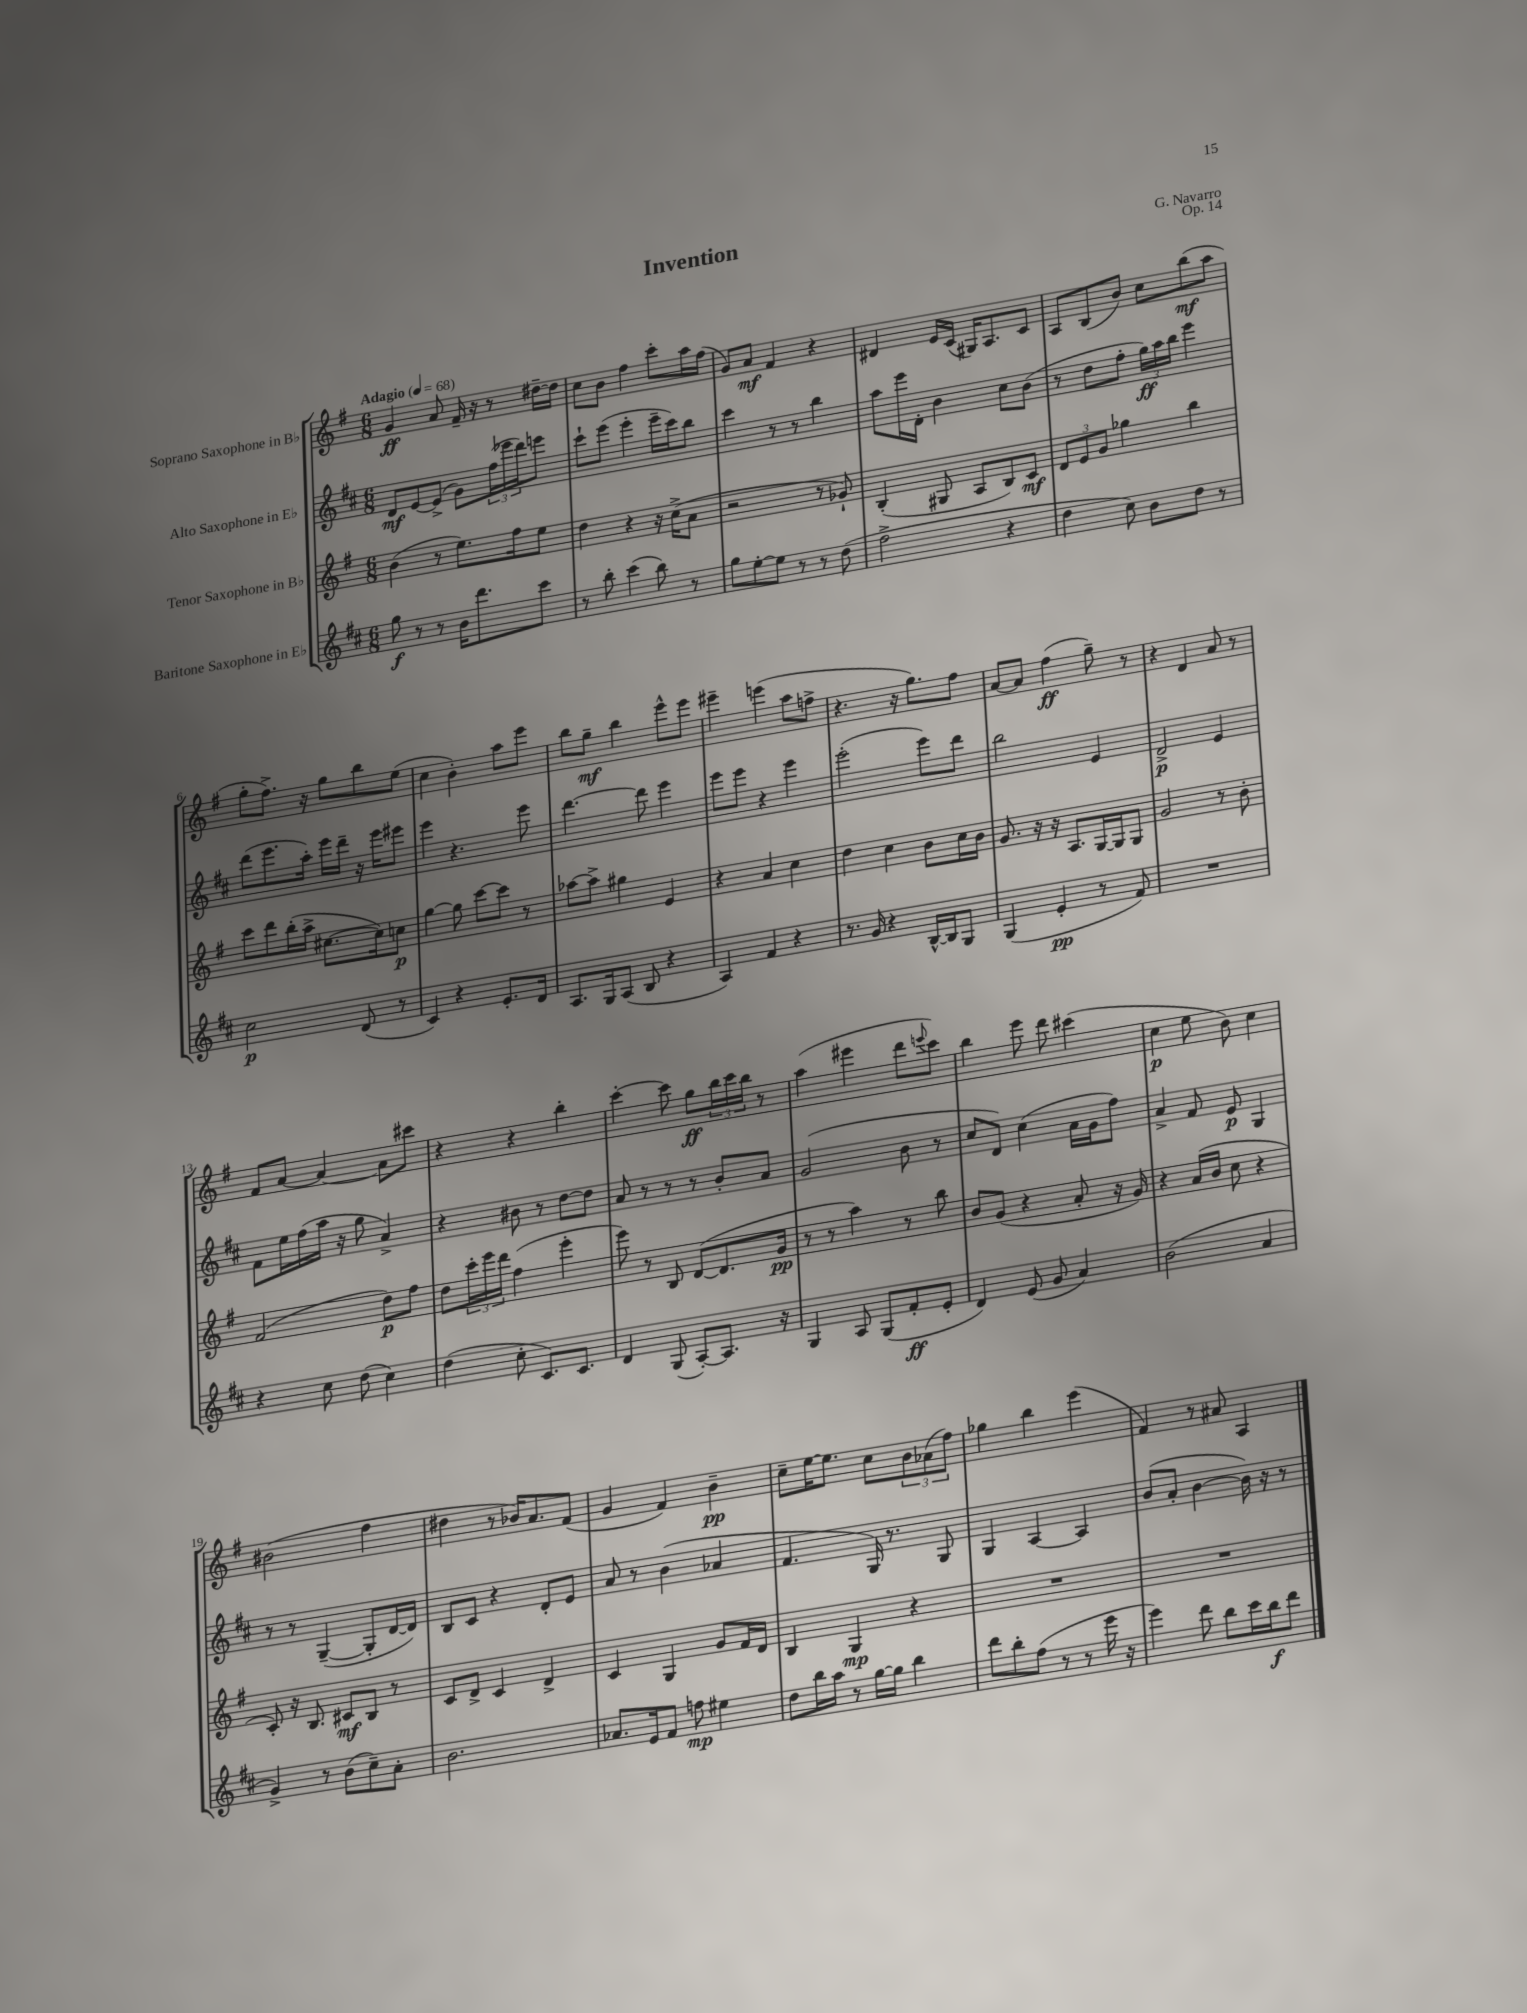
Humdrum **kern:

**kern	**kern	**kern	**kern
*staff4	*staff3	*staff2	*staff1
*clefG2	*clefG2	*clefG2	*clefG2
*k[f#c#]	*k[f#]	*k[f#c#]	*k[f#]
*M6/8	*M6/8	*M6/8	*M6/8
*MM68	*MM68	*MM68	*MM68
8gg	(4b	8d	4g
8r	.	[8e	.
8r	8r	(8e^]	8a
16b	8.ee)	8g)	16f#~
8.ddd	.	.	16r
.	.	(24ff#	8r
.	.	24eee-	.
.	16ff#	.	.
.	.	24ddd)	.
8ccc#	8ee	8eee	[16dd#~
.	.	.	16dd#]
=	=	=	=
8r	4dd	8ccc#`	8cc
8bb'	.	(8eee	8b
(4ccc#	4r	4eee'	4ff#
8bb)	16r	16eee~	8ccc'
.	(16cc^	16ccc#)	.
8r	8a	8bb	16aa
.	.	.	(16ff#
=	=	=	=
8gg	2r	4ccc#	8g)
[8ee'	.	.	8a
8ee]	.	8r	4f#
8r	.	8r	.
8r	8r	4bb	4r
(8dd	8g-`)	.	.
=	=	=	=
2ff#^	(4B'	8aa	4d#
.	.	16eee	.
.	.	16d'	.
.	8G#	4b	16e
.	.	.	(16c
.	8A	.	16G#)
.	.	.	8.A
4r	8B)	8cc#	.
.	8c	(8b	8c
=	=	=	=
4dd	12d	8r	8A
.	12e	.	.
.	.	8dd	(8B
.	12g	.	.
8cc#)	4gg-	8ff#'	8b)
8b	.	24gg)	8cc
.	.	24aa	.
.	.	24bb	.
8dd	4bb	4eee	(8bb
8r	.	.	8aa
=	=	=	=
2cc#	8ccc	(8ddd	8gg'
.	8ddd	8.eee	8.ff#^)
.	(16bb'	.	.
.	16aa^	16aa')	16r
.	[8.cc#	16eee	8gg
.	.	16ddd~	.
(8d	.	16r	8bb
.	16cc#])	16eee	.
8r	8cc	8eee#	(8ee
=	=	=	=
4c#)	[4gg	4eee	4cc
4r	8gg]	4.r	4b')
.	[8ccc	.	.
8.e'	8ccc]	.	8aa
.	8r	8eee	8eee
16d	.	.	.
=	=	=	=
8.A	[8aa-	[4.ddd	8bb
.	8aa-^]	.	8gg~
16G	.	.	.
(8A	4gg#	.	4bb
8B	.	8ddd]	.
4r	4e	4eee	8eee^^
.	.	.	8eee
=	=	=	=
4A)	4r	8eee	4eee#~
.	.	8eee	.
4f#	4a	4r	(4eee
4r	4cc	4eee	8aa
.	.	.	8ff^
=	=	=	=
8.r	4dd	(2eee'	4.r
16g	.	.	.
4r	4cc	.	.
.	.	.	16r
.	.	.	8.gg)
[16B^^	8b	8eee)	.
16B]	.	.	.
8G	16cc	8ddd	8ff#
.	16b	.	.
=	=	=	=
(4G	8.g	2bb	[8a
.	.	.	8a]
.	16r	.	.
4e'	16r	.	(4ff#
.	8.A	.	.
8r	[16G	4e	8gg~)
.	16G]	.	.
8f#)	8G	.	8r
=	=	=	=
2.r	2g	2d^	4r
.	.	.	4d
.	8r	4e	8a
.	8b'	.	8r
=	=	=	=
4r	(2f#	8f#	8f#
.	.	16ee	[8a
.	.	(16ff#	.
8cc#	.	16aa	4a_
.	.	16r	.
(8dd	.	8gg	.
4cc#)	8dd)	4a^)	8a]
.	8ff#	.	8ccc#
=	=	=	=
(4dd	8dd	4r	4r
.	24ccc'	.	.
.	24eee	.	.
.	24ddd	.	.
8cc#'	(4ff#	8b#	4r
8.c#)	.	8r	.
.	4eee'	[8dd	4bb'
8.c#	.	.	.
.	.	8dd]	.
=	=	=	=
4d	8eee)	8a	[4ccc'
.	8r	8r	.
(8G	8B	8r	8ccc]
[8A')	([8d	8r	8gg
8.A]	8.d]	8b'	24bb
.	.	.	24ccc
.	.	.	24bb
.	.	8a	8r
16r	16g	.	.
=	=	=	=
4G	8r	(2g	(4aa
.	8r	.	.
8A	4aa)	.	4eee#
(8G	.	.	.
8f#'	8r	8b	8ddd
.	.	.	8qqeee
8e'	8bb	8r	8ccc)
=	=	=	=
4d)	8b	8cc#	4bb
.	(8g	8d)	.
(8e	4r	(4cc#	8eee
8g	.	.	8ddd
4a)	8a'	16a	(4ccc#
.	.	16g	.
.	16r	8ff#)	.
.	16g)	.	.
=	=	=	=
(2b	4r	4a^	4cc
.	(16a	8f#	8ee
.	16b	.	.
.	8cc	8e	8b)
4a	4r	4G	4cc
=	=	=	=
4g^)	8c')	8r	(2b#
.	16r	8r	.
.	8.B	.	.
8r	.	([4G~	.
(8b	8c#	.	.
8cc#~)	8B	8G']	4ff#
8a'	8r	[16d	.
.	.	16d])	.
=	=	=	=
2.b	8c	8B	4dd#
.	8d^	8c#	.
.	4c	4r	8r
.	.	.	16b-)
.	.	.	8.a
.	4d^	8d'	.
.	.	8e	(8f#
=	=	=	=
8.a-	4c	8a	4g
.	.	8r	.
16e	.	.	.
8f#	4G	(4b	4f#)
8ff	.	.	.
4ee#	8g	4a-	4b~
.	16f#	.	.
.	16d	.	.
=	=	=	=
8dd	4B	4.f#	8cc~
16bb	.	.	[16ee
16aa	.	.	8.ee]
8r	4G	.	.
[16gg	.	16G)	8cc
16gg]	.	8.r	.
4bb	4r	.	12b
.	.	.	(12a-
.	.	8G	.
.	.	.	12ff#)
=	=	=	=
8ddd	2.r	4G	4gg-
8bb'	.	.	.
(8ff#	.	[4A	4bb
8r	.	.	.
8r	.	4A]	(4eee
16eee	.	.	.
16r	.	.	.
=	=	=	=
4eee)	2.r	(8b	4f#)
.	.	8a'	.
8ddd	.	[4b	8r
8bb	.	.	8a#
16ccc#	.	16b])	4A
16bb	.	16r	.
8ddd	.	8r	.
==	==	==	==
*-	*-	*-	*-
